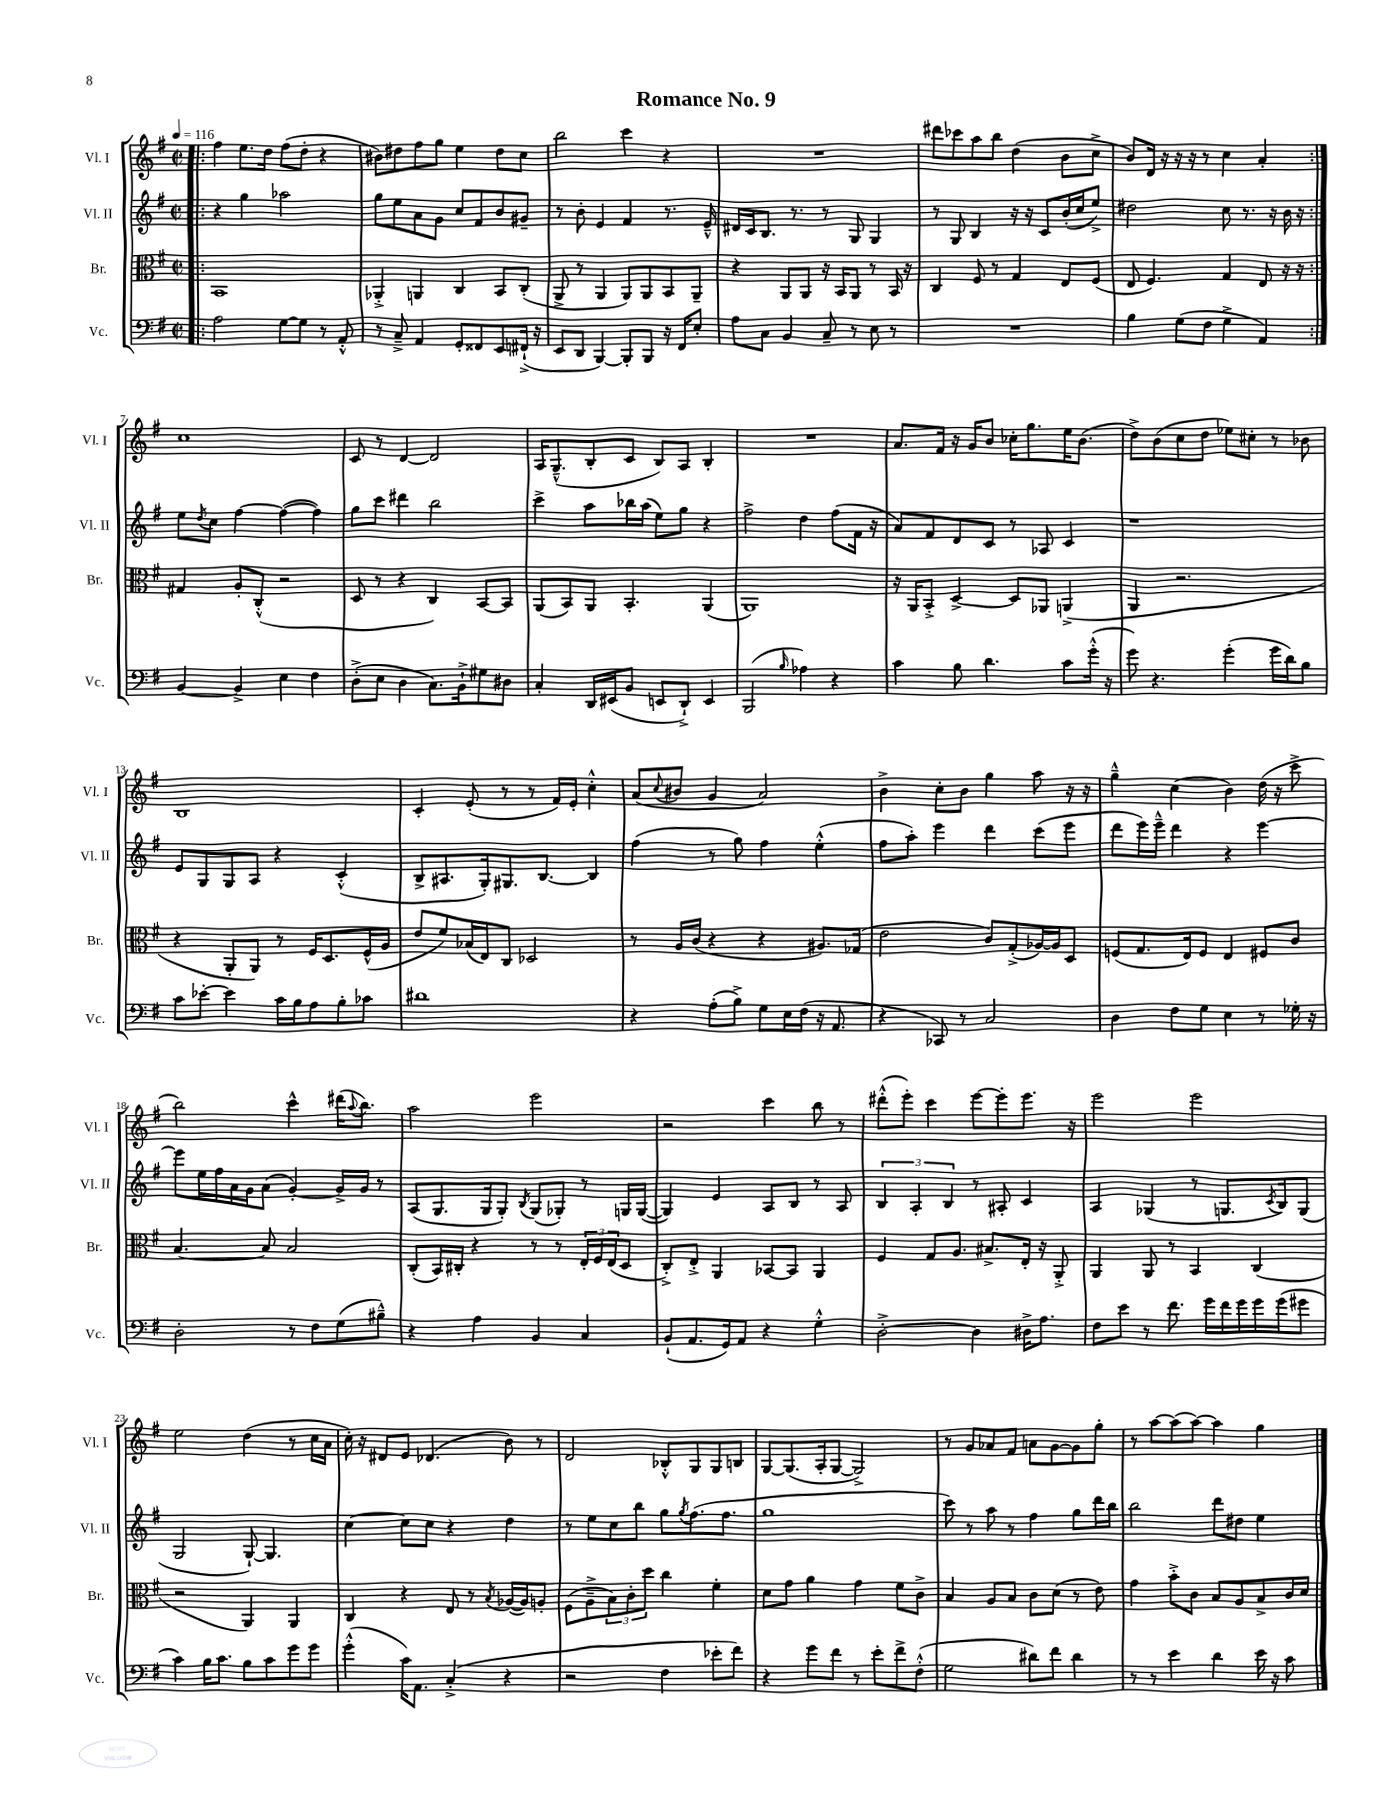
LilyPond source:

\header { title = "Romance No. 9" }
<<
\new StaffGroup <<
\new Staff = "s0" \with { instrumentName = "Vl. I" shortInstrumentName = "Vl. I" } {
    \clef treble \key g \major \defaultTimeSignature \time 2/2 \tempo 4 = 116
    \repeat volta 2 { \bar ".|:" fis''4 e''8. d''16 fis''8( d''8-. r4 |
    bis'8) dis''8 fis''8 g''8 e''4 dis''8 c''8 |
    b''2 c'''4 r4 |
    R1 |
    dis'''8 ces'''8 a''8 b''8 d''4( b'8 c''8-> |
    b'8) d'16 r16 r16 r16 r8 c''4 a'4-. | }
    c''1 |
    c'8 r8 d'4~ d'2 |
    a16 g8.---^( b8-. c'8 b8) a8 b4-. |
    R1 |
    a'8. fis'16 r16 g'16 b'8 ces''16-. g''8. e''16 b'8.( |
    d''8->) b'8( c''8 d''8 ees''8) cis''8-. r8 bes'8 |
    b1 |
    c'4-. e'8-.( r8 r8 fis'16) e'16-. c''4-.-^ |
    a'8( \appoggiatura { c''8 } bis'8 g'4 a'2) |
    b'4-> c''8-. b'8 g''4 a''8 r16 r16 |
    g''4---^ c''4( b'4) d''16( r16 c'''8-> |
    b''2) c'''4-^ dis'''16( \appoggiatura { a''8 } b''8.) |
    a''2 e'''2 |
    r2 c'''4 b''8 r8 |
    dis'''8-.-^( e'''8-.) c'''4 e'''8~ e'''8-. e'''8. r16 |
    e'''2 e'''2 |
    e''2 d''4( r8 c''16 a'16 |
    c''16-.) r16 dis'8 e'8 des'4.( b'8) r8 |
    d'2 bes8-.-^ g8 g8 b8 |
    g8~ g8.( a16-. g8~ g2->) |
    r8 g'8 aes'8 fis'8 a'8 g'8~ g'8 g''8-. |
    r8 a''8~ a''8( a''8~) a''4 g''4 \bar "|." |
}
\new Staff = "s1" \with { instrumentName = "Vl. II" shortInstrumentName = "Vl. II" } {
    \clef treble \key g \major \defaultTimeSignature \time 2/2
    \repeat volta 2 { \bar ".|:" r4 g''4 aes''2 |
    g''8 e''8 a'8 g'8 c''8 fis'8 b'8 gis'8-- |
    r8 b'8-. e'4 fis'4 r8. e'16---^ |
    dis'16 c'16 b8. r8. r8 g8 g4 |
    r8 g8 b4 r16 r16 c'8 b'16-.( c''16 e''8->) |
    dis''2 c''8 r8. r16 b'16 r16 | }
    e''8 \acciaccatura { d''8 } c''8 fis''4~ fis''4~( fis''4) |
    g''8 c'''8 dis'''4 b''2 |
    c'''4-> a''8 bes''16 a''16( e''8) g''8 r4 |
    fis''2-> d''4 fis''8( fis'16 r16 |
    a'8) fis'8 d'8 c'8 r8 aes8 c'4 |
    r1 |
    e'8 g8 g8 a8 r4 c'4-.-^( |
    b8-> ais8. g16-.) gis8. b8.~ b4 |
    fis''4( r8 g''8) fis''4 e''4-.-^( |
    fis''8 a''8-.) e'''4 d'''4 c'''8( e'''8 |
    d'''8 e'''16) e'''16---^ d'''4 r4 e'''4~ |
    e'''8 e''16 fis''16 a'16 g'16 a'8( g'4~-.) g'16-> g'16 r8 |
    a8( g8. g16 g8-.) \acciaccatura { b8 } g8( ges8-.) r8 g16 g16~( |
    g4) e'4 a8 b8 r8 a8 |
    \tuplet 3/2 { b4 a4-. b4 } r8 ais8-. c'4 |
    a4 ges4( r8 g8. \acciaccatura { c'8 } b16) g8( |
    g2 g8~-!) g4. |
    c''4~ c''8 c''8 r4 d''4 |
    r8 e''8 c''8 b''8 g''8 \acciaccatura { g''8 } fis''8.( fis''8. |
    g''1 |
    c'''8) r8 a''8 r8 fis''4 g''8 d'''16 b''16 |
    b''2 d'''8 dis''8 e''4 \bar "|." |
}
\new Staff = "s2" \with { instrumentName = "Br." shortInstrumentName = "Br." } {
    \clef alto \key g \major \defaultTimeSignature \time 2/2
    \repeat volta 2 { \bar ".|:" b,1 |
    aes,4-.-> a,4 c4 b,8 c8-.( |
    a,8-> r8 a,4 a,8) a,8 b,8 a,8-- |
    r4 a,8 a,8 r16 b,16 a,8 r8 b,16 r16 |
    c4 fis8 r8 g4 e8 fis8( |
    e8 fis4.) g4 e8 r16 r16 | }
    gis4 a8-. c8-.-^( r2 |
    d8 r8 r4 c4) b,8~ b,8 |
    a,8( b,8) a,8 b,4.-. a,4( |
    a,1) |
    r16 a,16 b,8-.-> d4~-> d8 aes,8 a,4->( |
    a,4 r2. |
    r4 a,8-. a,8) r8 fis16 d8. fis16-^( a16 |
    e'8 fis'8) bes16( e16) c8 des2 |
    r8 a16 c'16( r4 r4 ais8.) ges16( |
    e'2 c'8) g8-.->( aes16~) aes16 d8 |
    f8( g8. e16) f8 e4 fis8 c'8 |
    b4.~ b8 b2 |
    c8-.( b,16) cis16-. r4 r8 r8 \tuplet 3/2 { e16-. fis16 e16( } d8 |
    c8-.->) e8-.-> a,4 bes,8~ bes,8 a,4 |
    fis4 g8 a8. bis8.-> e16-. r16 a,8-.-> |
    a,4 a,8 r8 b,4 c4( |
    r2 a,4) a,4 |
    c4 r4 e8 r8 \acciaccatura { b8 } aes16~( aes16) a8-. |
    fis8( a8---> \tuplet 3/2 { b8) c'8-. d''8 } c''4 fis'4-. |
    d'8 g'8 a'4 g'4 fis'8 c'8-> |
    b4 a8 b8 c'8 d'8( r8 e'8) |
    g'4 b'8-.-> c'8 b8 a8 b8-> c'16 d'16 \bar "|." |
}
\new Staff = "s3" \with { instrumentName = "Vc." shortInstrumentName = "Vc." } {
    \clef bass \key g \major \defaultTimeSignature \time 2/2
    \repeat volta 2 { \bar ".|:" a2 g8~ g8 r8 a,8-.-^ |
    r8 c8---> a,4 g,8-. fisis,8 e,8 fis,16-!->( r16 |
    e,8 d,8 b,,4~) b,,8-. b,,8 r16 fis,16 e8-. |
    a8 c8 b,4 c8-- r8 e8 r8 |
    R1 |
    b4 g8( fis8 g4-> a,4) | }
    b,4~ b,4-> e4 fis4 |
    d8-.->( e8 d4 c8.) b,16-!-> gis8 dis8 |
    c4-. d,16 eis,16( b,8 e,8 d,8-!->) e,4 |
    b,,2( \grace { b16 } aes4) r4 |
    c'4 b8 d'4. c'8 g'16-.-^( r16 |
    g'8) r4. g'4-.( g'16 d'16) b8 |
    c'8 ees'8~-. ees'4 c'16 b16 a8 b8-. ces'8 |
    dis'1 |
    r4 a8-.( b8->) g8 e16 fis16( r16 a,8. |
    r4 ces,8) r8 c2 |
    d4 fis8 g8 e4 r8 ges16-. r16 |
    d2-. r8 fis8 g8( bis8---^) |
    r4 a4 b,4 c4 |
    b,8-!( a,8. g,16) a,8 r4 g4-.-^ |
    d2~-.-> d4 dis16-> a8. |
    fis8 e'8 r8 fis'8. g'16 fis'16 g'16 g'16 g'16( gis'8 |
    c'4) b16 c'8. b8 c'8 g'8 g'8 |
    g'4-.-^( c'16) a,8. c4-.->( r4 |
    r2 fis4 ees'8-. fis'8) |
    r4 g'8 fis'8 r8 e'8-. fis'8-> fis8-.-^( |
    g2 dis'8) fis'8 dis'4 |
    r8 r8 e'4 d'4 e'16 r16 c'8 \bar "|." |
}
>>
>>
